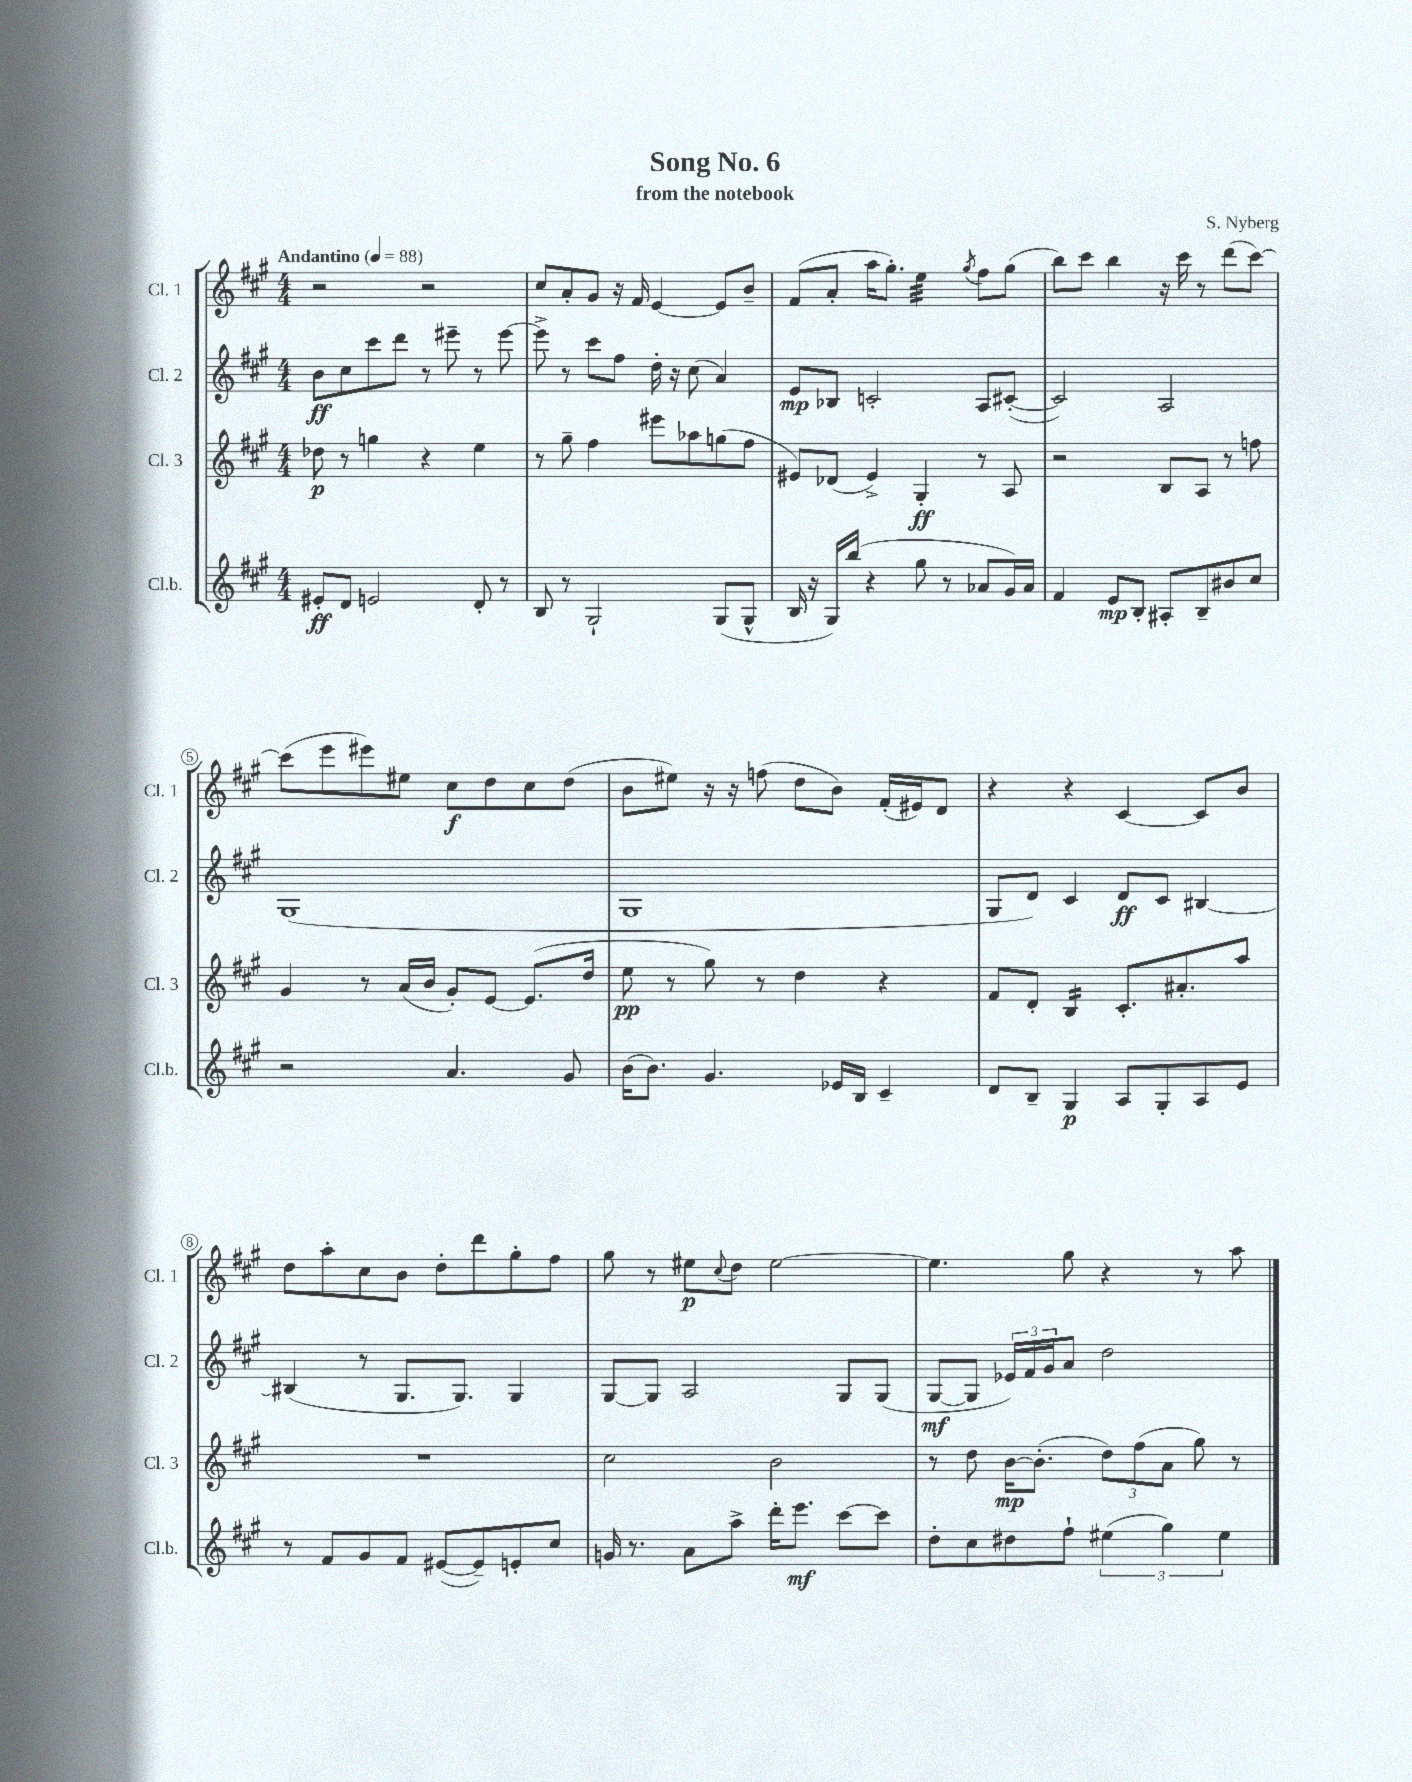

**kern	**kern	**kern	**kern
*staff4	*staff3	*staff2	*staff1
*clefG2	*clefG2	*clefG2	*clefG2
*k[f#c#g#]	*k[f#c#g#]	*k[f#c#g#]	*k[f#c#g#]
*M4/4	*M4/4	*M4/4	*M4/4
*MM88	*MM88	*MM88	*MM88
8e#'	8dd-	8b	2r
8d	8r	8cc#	.
2e	4gg	8ccc#	.
.	.	8ddd	.
.	4r	8r	2r
.	.	8eee#~	.
8d'	4ee	8r	.
8r	.	[8eee#	.
=	=	=	=
8B	8r	8eee#^]	8cc#
8r	8gg#~	8r	8a'
2G#`	4ff#	8ccc#	8g#
.	.	8ff#	16r
.	.	.	16f#
.	8eee#	16dd'	[4e
.	.	16r	.
.	8aa-	(8cc#	.
(8G#	(8gg	4a)	8e]
8G#^^	8ff#	.	8b~
=	=	=	=
16B	8e#)	8e	(8f#
16r	.	.	.
16G#)	(8d-	8B-	8a'
(16bb	.	.	.
4r	4e#^)	2c'	16aa
.	.	.	8.gg#')
8gg#	4G#'	.	4ee
8r	.	.	.
.	.	.	8qgg#
8a-	8r	8A	8ff#
16g#)	8A	([8c#'	(8gg#
16a-	.	.	.
=	=	=	=
4f#	2r	2c#])	8bb)
.	.	.	8ccc#
8e	.	.	4bb
8B'	.	.	.
8A#'	8B	2A	16r
.	.	.	16ccc#
8B~	8A	.	8r
8b#	8r	.	(8ddd
8cc#	8ff	.	[8ccc#)
=	=	=	=
2r	4g#	(1G#	(8ccc#]
.	.	.	8eee
.	8r	.	8eee#)
.	(16a	.	8ee#
.	16b	.	.
4.a	8g#')	.	8cc#
.	[8e	.	8dd
.	(8.e]	.	8cc#
8g#	.	.	(8dd
.	16dd	.	.
=	=	=	=
(16b	8ee	1G#	8b
8.b)	.	.	.
.	8r	.	8ee#)
4.g#	8gg#)	.	16r
.	.	.	16r
.	8r	.	(8ff
.	4dd	.	8dd
16e-	.	.	8b)
16B	.	.	.
4c#~	4r	.	(16f#'
.	.	.	16e#)
.	.	.	8d
=	=	=	=
8d	8f#	8G#	4r
8B~	8d'	8d)	.
4G#	4B	4c#	4r
8A	8.c#'	8d	[4c#
8G#'	.	8c#	.
.	8.a#'	.	.
8A	.	[4B#	8c#]
8e	8aa	.	8b
=	=	=	=
8r	1r	(4B#]	8dd
8f#	.	.	8aa'
8g#	.	8r	8cc#
8f#	.	8.G#	8b
([8e#	.	.	8dd'
.	.	8.G#)	.
8e#~])	.	.	8ddd
8e'	.	4G#	8gg#'
8cc#	.	.	8ff#
=	=	=	=
16g	2cc#	[8G#	8gg#
8.r	.	.	.
.	.	8G#]	8r
8a	.	2A	8ee#
.	.	.	8qqcc#
8aa^	.	.	8dd
16ddd'	2b	.	[2ee#
8.eee	.	.	.
[8ccc#	.	8G#	.
8ccc#]	.	(8G#	.
=	=	=	=
8dd'	8r	[8G#	4.ee#]
8cc#	8dd	8G#]	.
8dd#	[16b	24e-)	.
.	.	24f#	.
.	(8.b']	.	.
.	.	24g#	.
8ff#`	.	8a	8gg#
(6ee#	12dd)	2dd	4r
.	(12ff#	.	.
6gg#)	12a	.	.
.	8gg#)	.	8r
6ee#	.	.	.
.	8r	.	8aa
==	==	==	==
*-	*-	*-	*-
